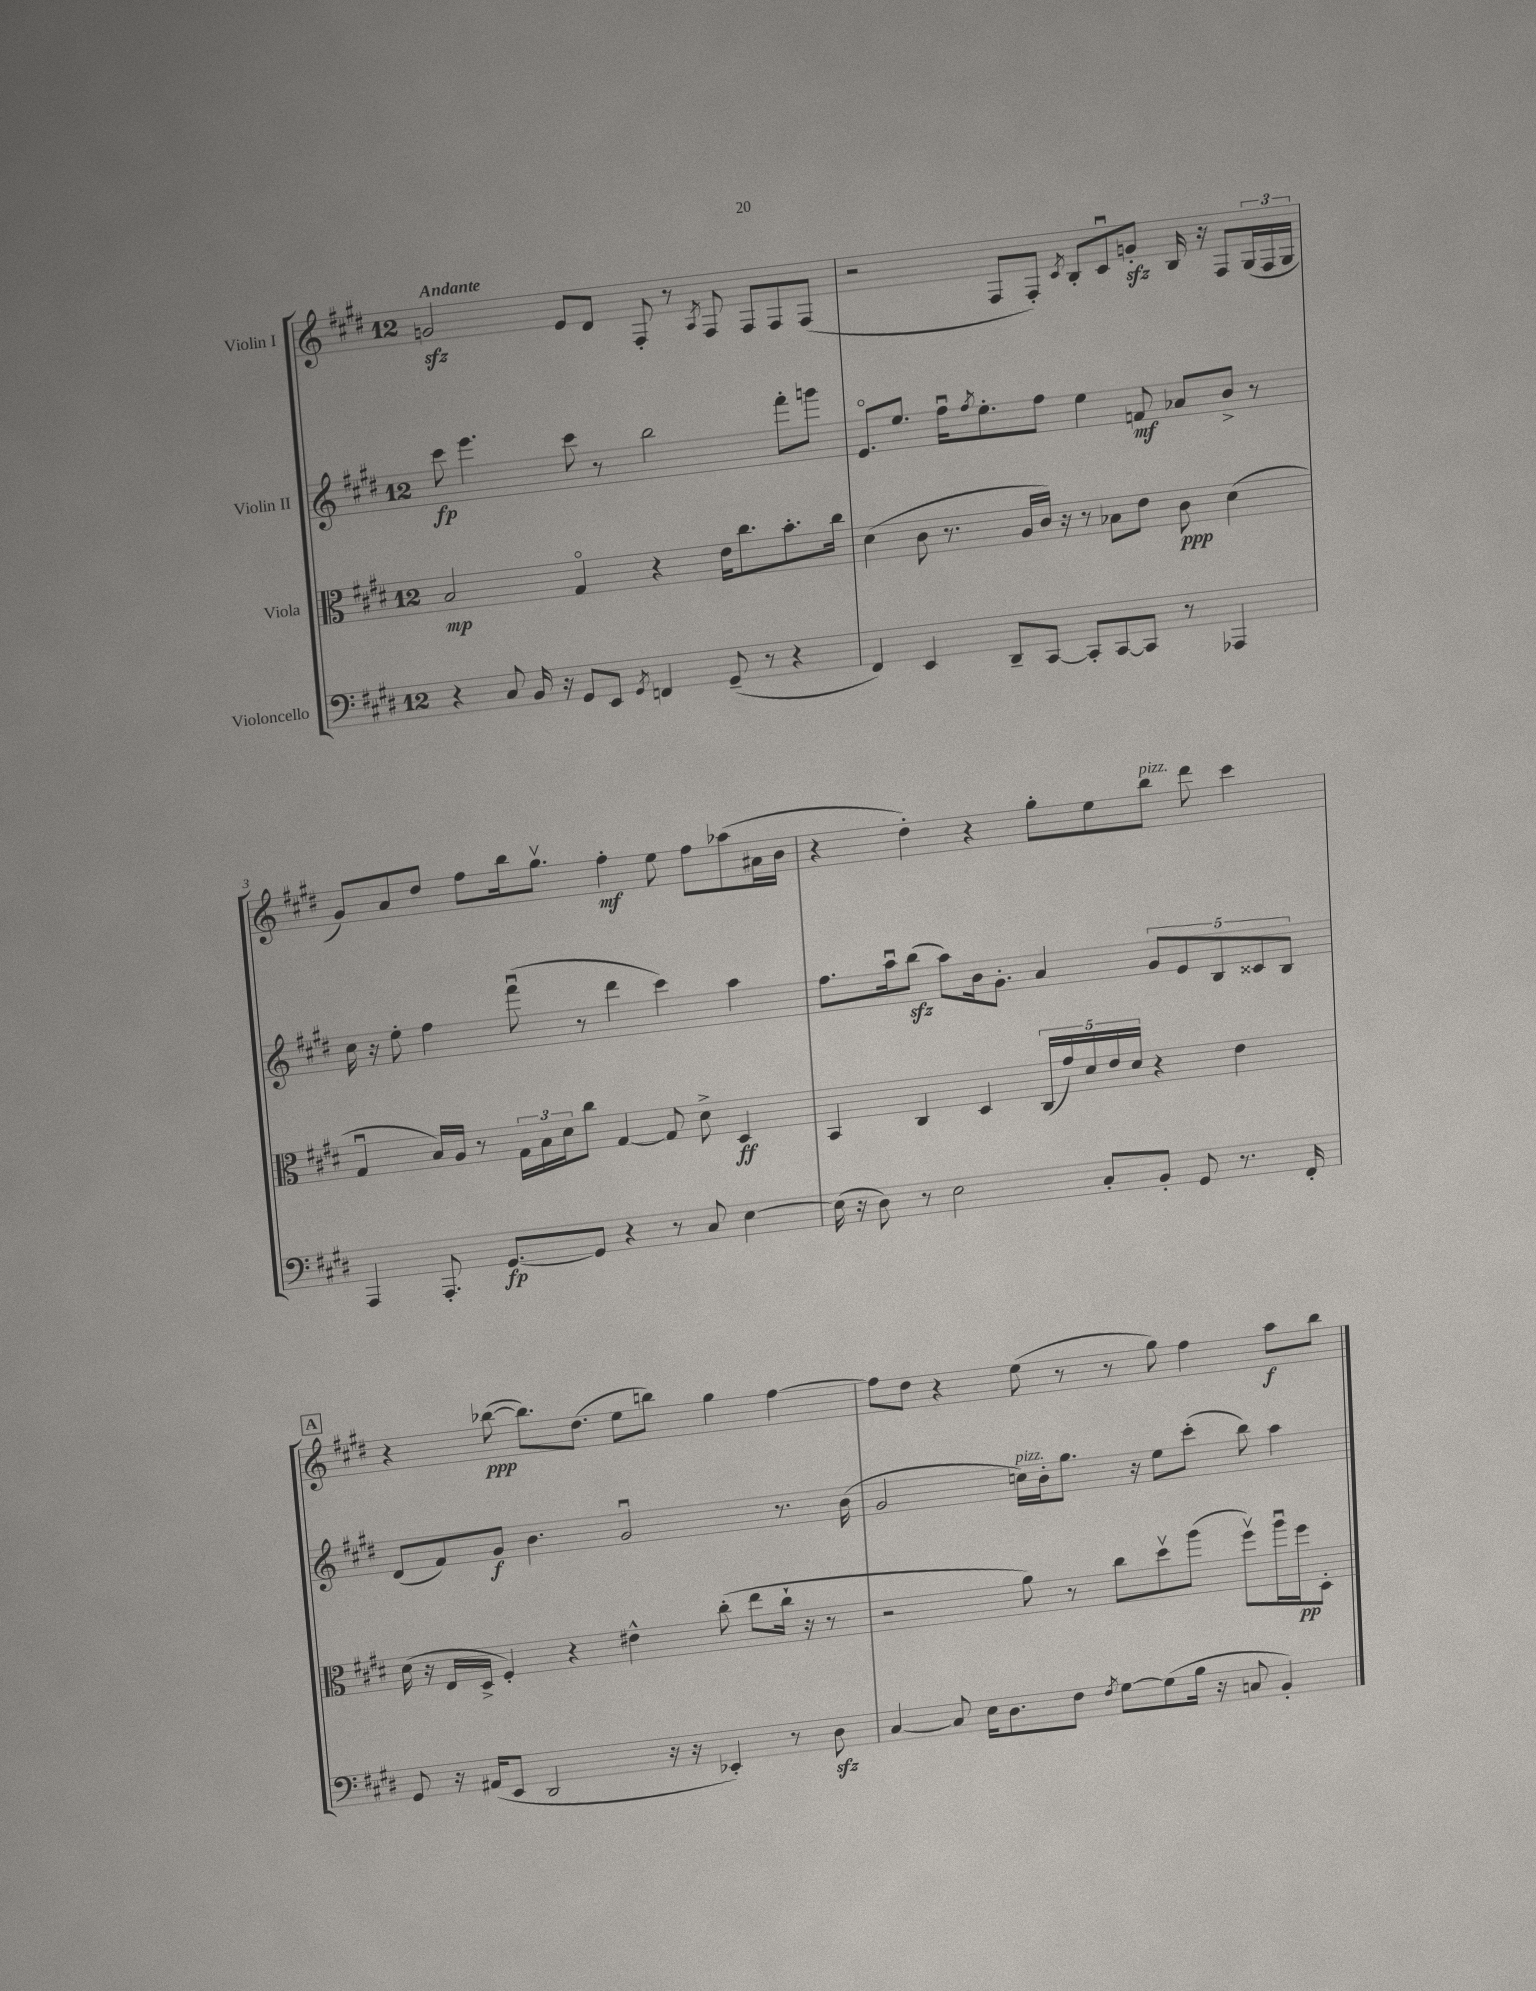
<<
\new StaffGroup <<
\new Staff = "s0" \with { instrumentName = "Violin I" } {
    \clef treble \key e \major \once \override Staff.TimeSignature.style = #'single-digit \time 12/8 \tempo "Andante"
    g'2\sfz e'8 dis'8 fis8-. r8 \acciaccatura { a8 } fis8 fis8 fis8 fis8( |
    r2 fis8 fis8-.) \acciaccatura { cis'8 } b8-. cis'8\downbow g'8-.\sfz b16 r16 fis8 \tuplet 3/2 { gis16( fis16 gis16 } |
    gis'8) a'8 dis''8 fis''8 b''16 gis''8.\upbow fis''4-.\mf e''8 fis''8 aes''8( ais'16 b'16 |
    r4 dis''4-.) r4 gis''8-. e''8 b''8^\markup { \italic "pizz." } dis'''8 cis'''4 |
    \mark \markup { \box "A" } r4 bes''8~\ppp( bes''8.) dis''8.( e''8 b''8) gis''4 fis''4~ |
    fis''8 dis''8 r4 e''8( r8 r8 gis''8) fis''4 a''8\f b''8 \bar "|." |
}
\new Staff = "s1" \with { instrumentName = "Violin II" } {
    \clef treble \key e \major \once \override Staff.TimeSignature.style = #'single-digit \time 12/8
    cis'''8\fp e'''4. cis'''8 r8 b''2 fis'''8-. g'''8 |
    e'8.\flageolet e''8. fis''16\downbow \acciaccatura { fis''8 } e''8.-. fis''8 e''4 f'8\mf aes'8 b'8-> r8 |
    cis''16 r16 e''8-. fis''4 fis'''8\downbow( r8 dis'''4 cis'''4) a''4 |
    fis''8. a''16\downbow b''8\sfz( a''8) b'16 gis'8.-. a'4 \tuplet 5/4 { gis'8 e'8 b8 cisis'8 b8 } |
    \mark \markup { \box "A" } dis'8( fis'8) gis'8\f b'4. gis'2\downbow r8. b'16( |
    gis'2 c''16^\markup { \italic "pizz." }) b'16-. gis''8. r16 e''8 cis'''8-.( b''8) a''4 \bar "|." |
}
\new Staff = "s2" \with { instrumentName = "Viola" } {
    \clef alto \key e \major \once \override Staff.TimeSignature.style = #'single-digit \time 12/8
    b2\mp gis4\flageolet r4 e'16 cis''8. b'8.-. cis''16 |
    dis'4( cis'8 r8. a16 cis'16) r16 r8 bes8 e'8 cis'8\ppp dis'4( |
    gis4\downbow b16) a16 r8 \tuplet 3/2 { gis16 b16 dis'16 } cis''8 gis4~ gis8 dis'8-> dis4\ff |
    b,4 cis4 dis4 \tuplet 5/4 { cis16( gis'16) dis'16 e'16 dis'16 } r4 e'4 |
    \mark \markup { \box "A" } dis'16( r16 e16 dis16-> fis4-.) r4 eis'4-^ cis''8-.( e''8 cis''16-! r16 r8 |
    r2 a'8) r8 cis''8 dis''8\upbow a''8( fis''8\upbow) a''16\downbow fis''16\pp dis8-. \bar "|." |
}
\new Staff = "s3" \with { instrumentName = "Violoncello" } {
    \clef bass \key e \major \once \override Staff.TimeSignature.style = #'single-digit \time 12/8
    r4 cis8 b,16 r16 gis,8 e,8 \acciaccatura { gis,8 } f,4 gis,8--( r8 r4 |
    fis,4) e,4 dis,8-- cis,8~ cis,8-. cis,8~ cis,8 r8 aes,,4 |
    a,,4 a,,8.-. gis,8.~\fp gis,8 r4 r8 cis8 e4~ |
    e16( r16 dis8) r8 e2 cis8-. b,8-. gis,8 r8. fis,16-. |
    \mark \markup { \box "A" } gis,8 r16 ais,16( e,8 dis,2 r16 r16 ees,4-.) r8 dis8\sfz |
    cis4~ cis8 e16 dis8. fis8 \acciaccatura { fis8 } gis8~ gis8( b16 r16 c8 b,4-.) \bar "|." |
}
>>
>>
